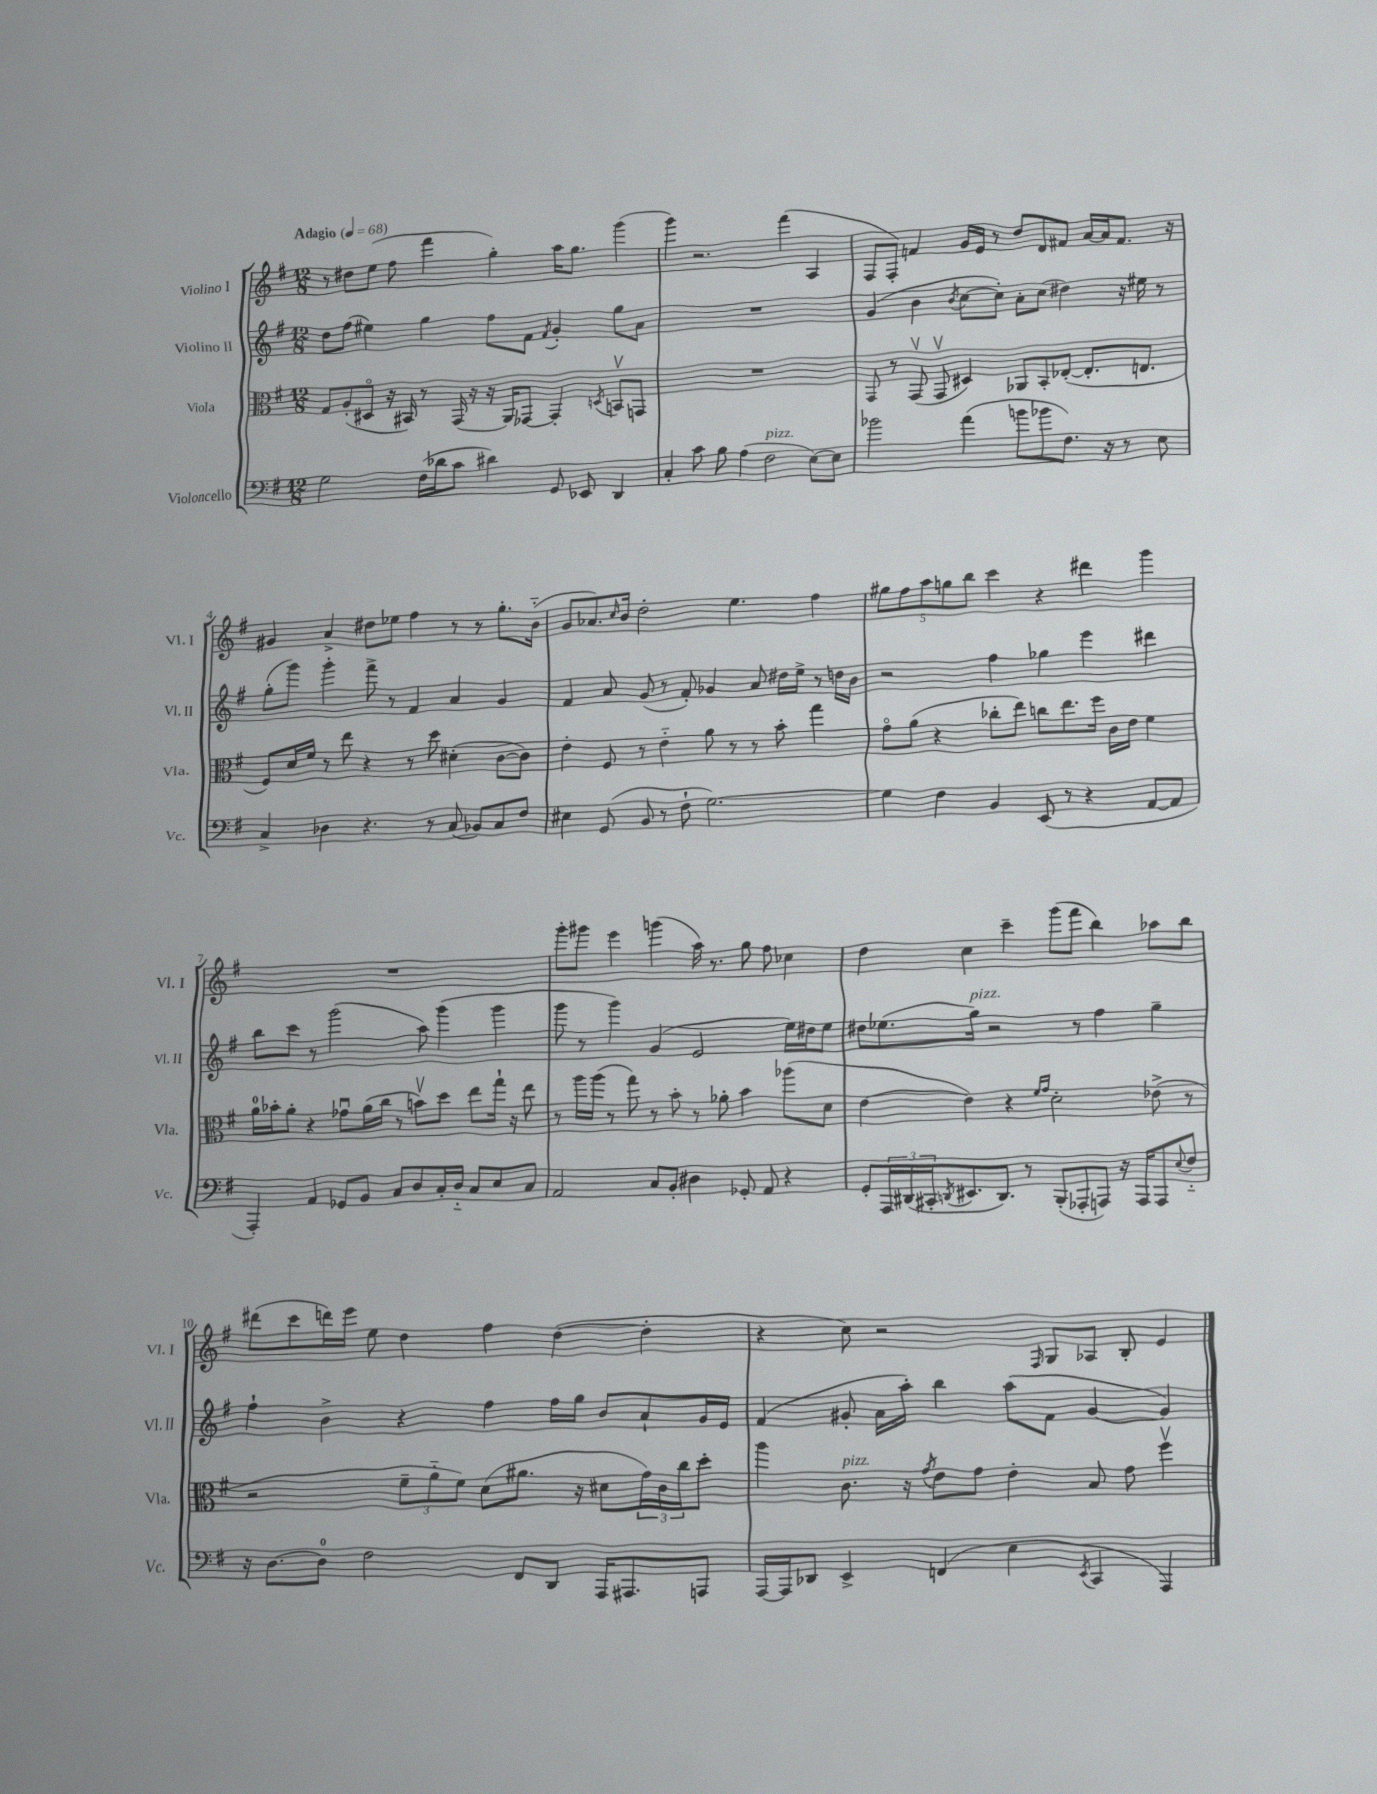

**kern	**kern	**kern	**kern
*staff4	*staff3	*staff2	*staff1
*clefF4	*clefC3	*clefG2	*clefG2
*k[f#]	*k[f#]	*k[f#]	*k[f#]
*M12/8	*M12/8	*M12/8	*M12/8
*MM68	*MM68	*MM68	*MM68
2G	8G	8dd	8r
.	(8A'	(8ff#	8dd#
.	8D#o	4ee#)	(8ee
.	16r	.	8ff#
.	16BB#)	.	.
(16F#	8r	4gg	4fff#
16d-	.	.	.
8c	(16GG	.	.
.	16r	.	.
4d#)	16r	8ff#	4gg')
.	16AA)	.	.
.	[8GG-	8f#	.
.	.	8qf#	.
8GG	4GG-']	4g'	16aa
.	.	.	8.gg
8EE-	.	.	.
.	8qD	.	.
4DD	8BBv	8gg	(4ggg
.	8GG	8a	.
=	=	=	=
4C'	1.r	1.r	4ggg)
8c	.	.	2.r
8B	.	.	.
(4A	.	.	.
2F#	.	.	.
.	.	.	(4fff#
[8E)	.	.	4A
8E]	.	.	.
=	=	=	=
2b-	8GG	(4g	8F#
.	8r	.	8F#')
.	(8GGv	4b	4f
.	8GGv	.	.
.	.	8qb	.
(4a	4D#)	[8cc	16g
.	.	.	16e
.	.	8cc'])	8r
8b	8AA-	8a'	8dd
8b-	8BB'	(8cc	8d
8.F#)	([8E-'	4dd#)	8f#
.	8.E-']	.	[16a
16r	.	.	16a]
8r	.	16r	8.f#
.	8.E	16ee#	.
8E	.	8r	.
.	.	.	16r
=	=	=	=
4C^	8F#)	(8gg'	4g#
.	16d	8ggg)	.
.	16f#	.	.
4D-	8r	4ggg'	4a^
.	8ee	.	.
4.r	4r	8fff#^	8dd#
.	.	8r	8ee-
.	8r	4f#	4ff#
8r	8dd	.	.
(8C	(4d#'	4a	8r
8BB-)	.	.	8r
8C	[8c	4g	8.gg'
8F#	8c])	.	.
.	.	.	(16b'~
=	=	=	=
4E#	4e'	4f#	8g
.	.	.	8.a-)
(8GG	8F#	8a	.
.	.	.	16qqcc
.	.	.	16b
8BB	8r	(8g	2dd'
8r	4e'~	8r	.
8F#`	.	8f#')	.
[2.G)	8a	4g-	.
.	8r	.	4.ee
.	8r	8a	.
.	8b'	16dd#	.
.	.	16ee^	.
.	4gg	8r	4ff#
.	.	16dd	.
.	.	16b	.
=	=	=	=
4G]	8go	2r	10gg#
.	.	.	10ff#
.	(8a	.	.
.	.	.	10aa
4F#	4r	.	.
.	.	.	10gg
.	.	.	10bb
4BB	8cc-'	4ff#	4ccc
.	8ee)	.	.
(8EE	8cc	4gg-	4r
8r	8.ee	.	.
4r	.	4eee	4ddd#
.	16ff#	.	.
.	16c	.	.
.	16e	.	.
[8AA	4f#	4ddd#	4ggg
8AA]	.	.	.
=	=	=	=
4AAA')	16a	8bb	1.r
.	16b-'	.	.
.	8a'	8ccc	.
4AA	4r	8r	.
.	.	(2ggg	.
8GG-	8g-u	.	.
8BB	(16a	.	.
.	16cc	.	.
8C	8r	.	.
8D	8bv)	8aa)	.
16C'	8dd	(4ggg	.
16D'~	.	.	.
8C	8ee	.	.
8E	16gg`	4ggg	.
.	16r	.	.
8C	8ee	.	.
=	=	=	=
2AA	8r	8ggg	8ggg'
.	16aa	8r	8ggg#
.	(16aa	.	.
.	8r	4ggg)	4eee
.	8gg)	.	.
8C	8r	(4g	(4ggg
8BB'	8b'	.	.
4D#	8r	2e	16aa)
.	.	.	8.r
.	8a-'	.	.
8GG-'	4b	.	8gg
8AA	.	.	8ff#
4r	(8aa-	16ee)	4cc-
.	.	16dd#	.
.	8d	8ee	.
=	=	=	=
8GG'	[4e	8dd#	4dd
24AAA	.	(8.ee-	.
(24DD#	.	.	.
24CC#'	.	.	.
8qDD	.	.	.
8.EE#	4e])	.	4cc
.	.	16gg)	.
.	.	2r	.
8.DD)	.	.	.
.	4r	.	4ccc~
8r	.	.	.
.	16qqf#	.	.
.	16qqg	.	.
(8BBB'	2d'	.	(8ggg
8AAA-'	.	8r	8fff#
8AAA)	.	4ff#	4bb)
16r	.	.	.
16AAA	.	.	.
8AAA	(8e-^	4gg~	8aa-
8qqE	.	.	.
8F#'~	8r	.	8bb
=	=	=	=
16r	2r	4ff#`	(8ddd#
[8.D	.	.	.
.	.	.	8ccc
8D]	.	4b^	16ddd)
.	.	.	16eee
2F#	.	.	8ee
.	12f#~	4r	4dd
.	12a'~	.	.
.	12f#)	.	.
.	(8d	4ff#	4ff#
8FF#	8.a#	.	.
8DD	.	16ff#	([4dd
.	16r	16gg	.
16AAA	8d#	8b	.
8.AAA#	.	.	.
.	24g)	8a`	4dd']
.	24c	.	.
.	24cc	.	.
8AAA	8dd'	16g	.
.	.	16e	.
=	=	=	=
[16AAA	4aa	(4f#	4r
16AAA]	.	.	.
8DD-	.	.	.
4EE^	8.c	8g#'	8cc)
.	.	16a	2r
.	16r	16aa')	.
.	8qg	.	.
(4FF	8e	4bb	.
.	8g	.	.
4E	4e'	(8aa	.
.	.	.	16qqF#
.	.	8f#	8G
8qEE	.	.	.
4CC	8B	[4g#	8A-
.	8g	.	8B'
4AAA)	4ff#v	4g#])	4e
==	==	==	==
*-	*-	*-	*-
